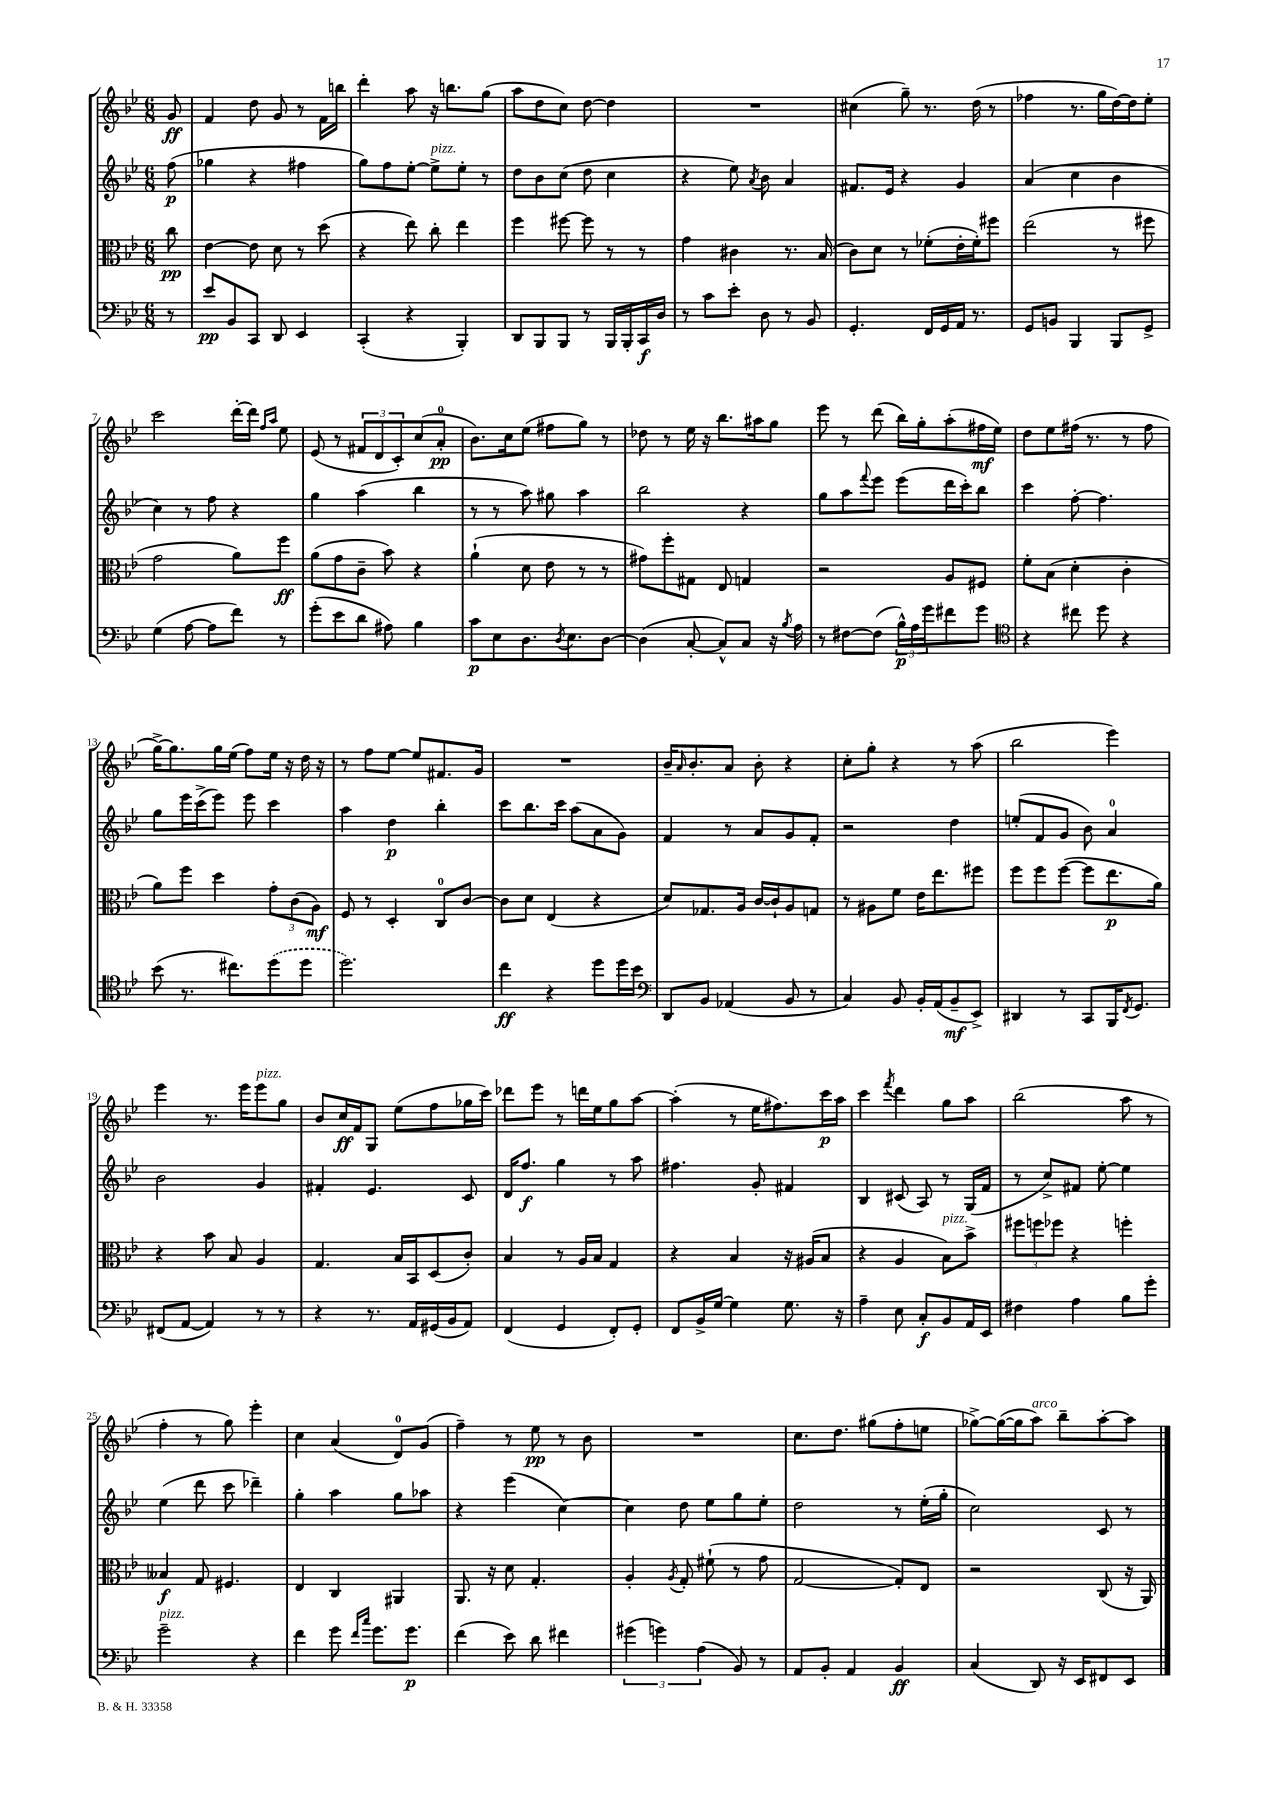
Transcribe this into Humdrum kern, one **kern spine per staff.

**kern	**kern	**kern	**kern
*staff4	*staff3	*staff2	*staff1
*clefF4	*clefC3	*clefG2	*clefG2
*k[b-e-]	*k[b-e-]	*k[b-e-]	*k[b-e-]
*M6/8	*M6/8	*M6/8	*M6/8
8r	8cc\	(8ff\	8g/
=	=	=	=
8e-/L	[4e-\	4gg-\	4f/
8BB-/	.	.	.
8CC/J	8e-\]	4r	8dd\
8DD/	8d\	.	8g/
4EE-/	8r	4ff#\	8r
.	(8dd\	.	16f\LL
.	.	.	16bb\JJ
=	=	=	=
(4CC'/	4r	8gg\L)	4ddd'\
.	.	8ff\	.
4r	8ee-\)	[8ee-'\J	8aa\
.	8cc'\	8ee-^\]L	16r
.	.	.	8.bb\L
4BBB-'/)	4ee-\	8ee-'\J	.
.	.	8r	(8gg\J
=	=	=	=
8DD/L	4ff\	8dd\L	8aa\L
8BBB-/	.	8b-\	8dd\
8BBB-/J	[8ff#\	(8cc\J	8cc\J)
8r	8ff#\]	8dd\	[8dd\
16BBB-/LL	8r	4cc\	4dd\]
16BBB-'/	.	.	.
16CC/	8r	.	.
16D/JJ	.	.	.
=	=	=	=
8r	4g\	4r	2.r
8c\L	.	.	.
8e-'\J	4c#\	8ee-\)	.
.	.	8qa/	.
8D\	.	8b-\	.
8r	8.r	4a/	.
8BB-/	.	.	.
.	(16B-/	.	.
=	=	=	=
4.GG'/	8c\L)	8.f#/L	(4cc#\
.	8d\J	.	.
.	.	16e-/Jk	.
.	8r	4r	8gg~\)
16FF/LL	(8f-'\L	.	8.r
16GG/	.	.	.
16AA/JJ	16e-'\L	4g/	.
8.r	16f-'\J)	.	(16dd\
.	8ff#\J	.	8r
=	=	=	=
8GG/L	(2ee-\	(4a/	4ff-\
8BB/J	.	.	.
4BBB-/	.	4cc\	8.r
.	.	.	16gg\LL
8BBB-/L	8r	4b-\	[16dd\)
.	.	.	16dd\]J
8GG^/J	8ff#\	.	8ee-'\J
=	=	=	=
(4G\	2g\	4cc\)	2ccc\
[8A\	.	8r	.
8A\]L	.	8ff\	.
8f\J)	8a\L)	4r	[16ddd'\LL
.	.	.	16ddd\]JJ
.	.	.	16qqff/LL
.	.	.	16qqaa/JJ
8r	8ff\J	.	8ee-\
=	=	=	=
(8g'\L	(8a\L	4gg\	(8e-/
8e-\	8g\	.	8r
8d\J	8c~\J	(4aa\	12f#/L
.	.	.	12d/
8A#\)	8b-\)	.	.
.	.	.	12c'/)
4B-\	4r	4bb-\	(8cc/
.	.	.	8a'/J
=	=	=	=
8c\L	(4a`\	8r	8.b-\L)
8E-\	.	8r	.
.	.	.	16cc\k
8.D\	8d\	8aa\)	(8ee-\J
.	8e-\	8gg#\	8ff#\L
8qD/	.	.	.
8.E-\	.	.	.
.	8r	4aa\	8gg\J)
[8D\J	8r	.	8r
=	=	=	=
(4D\]	8g#\L)	2bb-\	8dd-\
.	8ff'\	.	8r
[8C'/	8G#\J	.	16ee-\
.	.	.	16r
8C^^/]L)	8E-/	.	8.bb-\L
8C/J	4G/	4r	.
.	.	.	16aa#\k
16r	.	.	8gg\J
8qB-/	.	.	.
16A\	.	.	.
=	=	=	=
8r	2r	8gg\L	8eee-\
[8F#\L	.	8aa\	8r
.	.	8qqfff/	.
(8F#\]J	.	8eee-\J	(8ddd\
24B-^^\LL)	.	(8eee-\L	16bb-\LL)
24A\	.	.	.
.	.	.	16gg'\J
24g\J	.	.	.
8f#\	8A/L	16ddd\L	(8aa'\
.	.	16ccc'\J)	.
8g\J	8F#/J	8bb-\J	16ff#\L
.	.	.	16ee-\JJ)
=	=	=	=
*clefC4	*	*	*
4r	8f'\L	4ccc\	8dd\L
.	(8B-\J	.	8ee-\
8cc#\	4d'\	[8ff'\	(16ff#\Jk
.	.	.	8.r
8dd\	.	4.ff\]	.
4r	4c'\	.	8r
.	.	.	8ff#\
=	=	=	=
(8b-\	8a\L)	8gg\L	[16gg^\LK)
.	.	.	8.gg\]
8.r	8ff\J	16eee-\L	.
.	.	(16ccc^\J	.
.	4dd\	8eee-\J)	16gg\L
8.cc#\L)	.	.	(16ee-\JJ
.	.	8eee-\	8ff\L)
(8dd\	12g'\L	4ccc\	16ee-\Jk
.	.	.	16r
.	(12c\	.	.
8dd\J	.	.	16dd\
.	12A\J)	.	.
.	.	.	16r
=	=	=	=
2.dd\)	8F/	4aa\	8r
.	8r	.	8ff\L
.	4D'/	4dd\	[8ee-\J
.	.	.	8ee-/]L
.	8C/L	4bb-'\	8.f#/
.	[8c/J	.	.
.	.	.	16g/Jk
=	=	=	=
4cc\	8c\]L	8ccc\L	2.r
.	8d\J	8.bb-\	.
4r	(4E-/	.	.
.	.	16ccc\Jk	.
.	.	(8aa\L	.
8dd\L	4r	8a\	.
16dd\L	.	8g\J)	.
16b-\JJ	.	.	.
=	=	=	=
*clefF4	*	*	*
8DD/L	8d/L)	4f/	16b-~/LK
.	.	.	16qqa/
.	.	.	8.b-'/
8BB-/J	8.G-/	.	.
(4AA-/	.	8r	8a/J
.	16A/Jk	.	.
.	[16c/LL	8a/L	8b-'\
.	16c`/]J	.	.
8BB-/	8A/	8g/	4r
8r	8G/J	8f'/J	.
=	=	=	=
4C/)	8r	2r	8cc'\L
.	8A#\L	.	8gg'\J
8BB-/	8f\J	.	4r
16BB-'/LL	16e-\LK	.	.
(16AA/J	8.ee-\	.	.
8BB-~/	.	4dd\	8r
8EE-^/J)	8ff#\J	.	(8aa\
=	=	=	=
4DD#/	8ff\L	(8ee'/L	2bb-\
.	8ff\	8f/	.
8r	([8ff\J	8g/J	.
8CC/L	8ff\]L	8b-\)	.
16BBB-/K	8.ee-\	4a/	4eee-\)
8qFF/	.	.	.
8.GG/J	.	.	.
.	16a\Jk)	.	.
=	=	=	=
(8FF#/L	4r	2b-\	4eee-\
[8AA/J	.	.	.
4AA/])	8b-\	.	8.r
.	8B-/	.	.
.	.	.	16eee-\LK
8r	4A/	4g/	8eee-\
8r	.	.	8gg\J
=	=	=	=
4r	4.G/	4f#'/	8b-/L
.	.	.	16cc/L
.	.	.	16f/J
8.r	.	4.e-/	8G/J
.	16B-/LL	.	(8ee-\L
16AA/LL	16BB-/J	.	.
(16GG#/	(8D/	.	8ff\
16BB-/J	.	.	.
8AA/J)	8c'/J)	8c/	16gg-\L
.	.	.	16ccc\JJ)
=	=	=	=
(4FF/	4B-/	16d/LK	8ddd-\L
.	.	8.ff/J	.
.	.	.	8eee-\J
4GG/	8r	4gg\	8r
.	16A/LL	.	16ddd\LL
.	16B-/JJ	.	16ee-\J
8FF'/L)	4G/	8r	8gg\
8GG'/J	.	8aa\	[8aa\J
=	=	=	=
8FF/L	4r	4.ff#\	(4aa'\]
16BB-^/L	.	.	.
[16G/JJ	.	.	.
4G\]	4B-/	.	8r
.	.	8g'/	16ee-\LK
.	.	.	8.ff#\)
8.G\	16r	4f#/	.
.	(16A#/LK	.	.
.	8B-/J	.	16ccc\L
16r	.	.	16aa\JJ
=	=	=	=
4A~\	4r	4B-/	4ccc\
.	.	.	8qfff/
8E-\	4A/	(8c#/	4ddd\
8C'/L	.	8A/)	.
8BB-/	8B-\L)	8r	8gg\L
16AA/L	8b-^\J	(16G/LL	8aa\J
16EE-/JJ	.	16f/JJ	.
=	=	=	=
4F#\	12ff#\L	8r	(2bb-\
.	12ff\	.	.
.	.	8cc^/L)	.
.	12ff-\J	.	.
4A\	4r	8f#/J	.
.	.	[8ee-'\	.
8B-\L	4ff'\	4ee-\]	8aa\
8g'\J	.	.	8r
=	=	=	=
2g~\	4B--/	(4ee-\	4ff'\
.	8G/	8ddd\	8r
.	4.F#/	8ccc\	8gg\)
4r	.	4ddd-~\)	4eee-'\
=	=	=	=
4f\	4E-/	4gg'\	4cc\
8g\	4C/	4aa\	(4a/
16qqf/LL	.	.	.
16qqcc/JJ	.	.	.
8.g\L	.	.	.
.	4AA#/	8gg\L	8d/L)
8.g\J	.	.	.
.	.	8aa-\J	(8g/J
=	=	=	=
(4f\	8.AA/	4r	4ff~\)
.	16r	.	.
8e-\)	8d\	(4eee-\	8r
8d\	4.G'/	.	8ee-\
4f#\	.	[4cc\)	8r
.	.	.	8b-\
=	=	=	=
(6g#\	4A'/	4cc\]	2.r
6g\)	.	.	.
.	8qA/	.	.
.	8G'/	8dd\	.
(6A\	.	.	.
.	(8f#`\	8ee-\L	.
8BB-/)	8r	8gg\	.
8r	8g\	8ee-'\J	.
=	=	=	=
8AA/L	[2G/	2dd\	8.cc\L
8BB-'/J	.	.	.
.	.	.	8.dd\J
4AA/	.	.	.
.	.	.	(8gg#\L
4BB-/	8G'/]L)	8r	8ff'\
.	8E-/J	(16ee-'\LL	8ee\J
.	.	16gg'\JJ	.
=	=	=	=
(4C/	2r	2cc\)	[8gg-^\L)
.	.	.	(16gg-\_L
.	.	.	16gg-\]J
8DD/)	.	.	8aa\J)
16r	.	.	8bb-~\L
16EE-/LK	.	.	.
8FF#/	(8C/	8c/	[8aa'\
8EE-/J	16r	8r	8aa\]J
.	16AA/)	.	.
==	==	==	==
*-	*-	*-	*-
